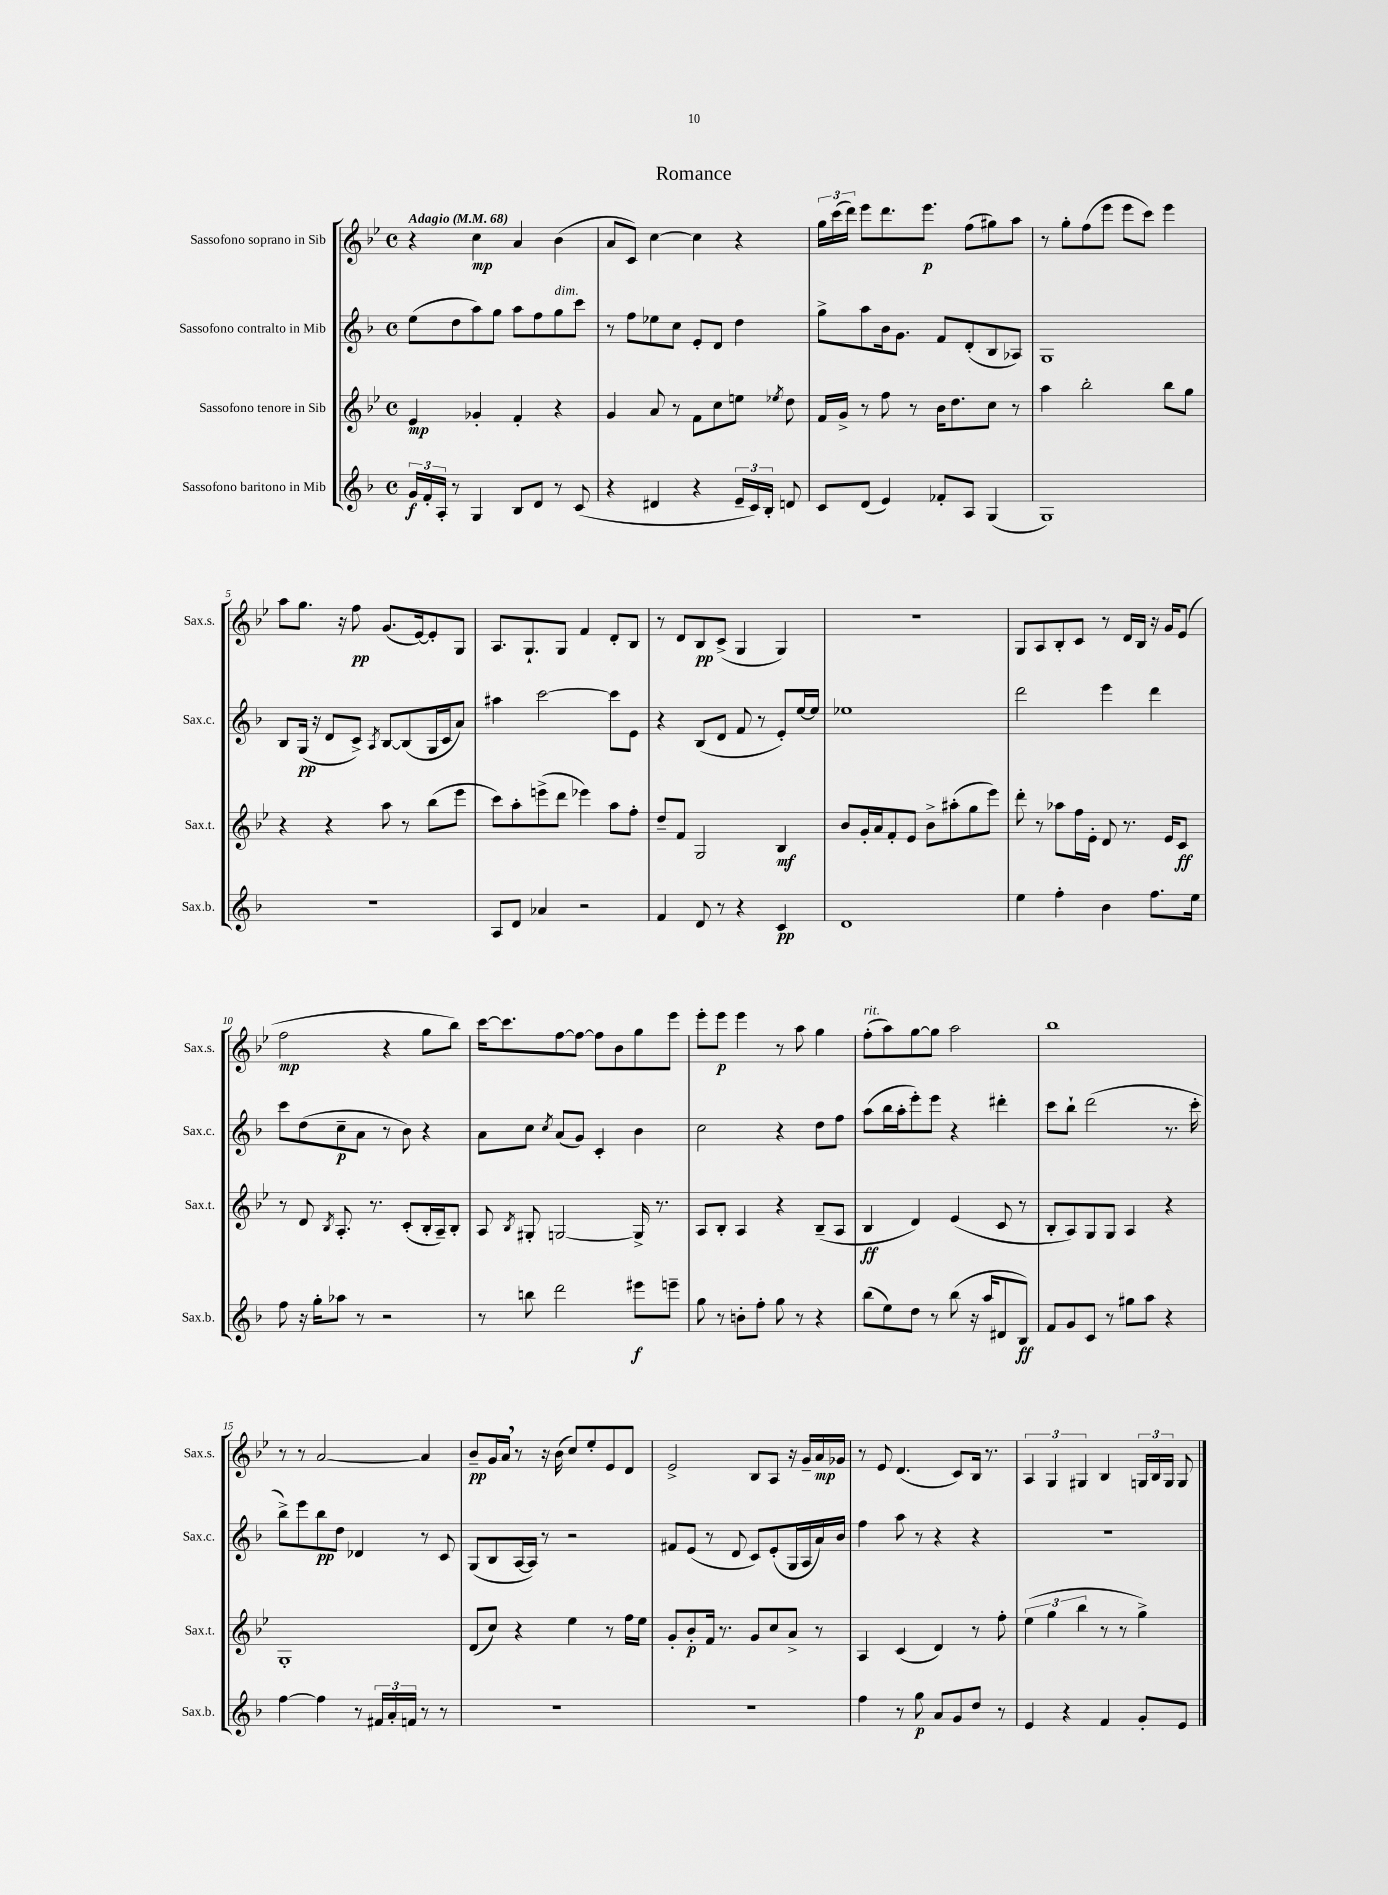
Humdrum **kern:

**kern	**kern	**kern	**kern
*staff4	*staff3	*staff2	*staff1
*clefG2	*clefG2	*clefG2	*clefG2
*k[b-]	*k[b-e-]	*k[b-]	*k[b-e-]
*M4/4	*M4/4	*M4/4	*M4/4
*met(c)	*met(c)	*met(c)	*met(c)
*MM68	*MM68	*MM68	*MM68
24g/LL	4e-/	(8ee\L	4r
24f'/	.	.	.
24A'/JJ	.	.	.
8r	.	8dd\	.
4G/	4g-'/	8aa\)	4cc\
.	.	8gg\J	.
8B-/L	4f'/	8aa\L	4a/
8d/J	.	8ff\	.
8r	4r	8gg\	(4b-\
(8c/	.	8ccc\J	.
=	=	=	=
4r	4g/	8r	8a/L
.	.	8ff\L	8c/J)
4d#/	8a/	8ee-\	[4cc\
.	8r	8cc\J	.
4r	8f\L	8e'/L	4cc\]
.	8cc\	8d/J	.
24e~/LL	8ee\J	4dd\	4r
24c/)	.	.	.
24B-'/JJ	.	.	.
.	8qee-/	.	.
8d/	8dd\	.	.
=	=	=	=
8c/L	16f/LL	8gg^\L	24gg\LL
.	.	.	(24ccc\
.	16g^/JJ	.	.
.	.	.	24ddd\JJ)
(8d/J	8r	8aa\	8eee-\L
4e/)	8ff\	16b-\k	8.ddd\
.	.	8.g\J	.
.	8r	.	.
.	.	.	8.eee-\J
8f-'/L	16b-\LK	8f/L	.
.	8.dd\	.	.
8A/J	.	(8d'/	(8ff\L
(4G/	8cc\J	8B-/	8gg#\)
.	8r	8A-/J)	8aa\J
=	=	=	=
1G)	4aa\	1G	8r
.	.	.	8gg'\L
.	2bb-'\	.	(8ff\
.	.	.	8eee-\J
.	.	.	8eee-\L
.	.	.	8ccc\J)
.	8bb-\L	.	4eee-\
.	8gg\J	.	.
=	=	=	=
1r	4r	8B-/L	8aa\L
.	.	(16G/Jk	8.gg\J
.	.	16r	.
.	4r	8d/L	.
.	.	.	16r
.	.	8c^/J)	8ff\
.	.	8qA/	.
.	8aa\	[8B-/L	(8.g/L
.	8r	(8B-/]	.
.	.	.	[16e-/k)
.	(8bb-\L	16G/L	8e-'/]
.	.	16c/J	.
.	8eee-\J	8a/J)	8G/J
=	=	=	=
8A/L	8ccc\L)	4aa#\	8.A/L
8d/J	8aa'\	.	.
.	.	.	8.G`/
4a-/	(8eee^\	[2ccc\	.
.	8ddd\J	.	8G/J
2r	4eee-\)	.	4f/
.	8aa\L	8ccc\]L	8d'/L
.	8ff'\J	8e\J	8B-/J
=	=	=	=
4f/	8dd~/L	4r	8r
.	8f/J	.	8d/L
8d/	2G/	(8B-/L	8B-/
8r	.	8d/J	(8c^/J
4r	.	8f/	4G/
.	.	8r	.
4c/	4B-/	8e'/L)	4G/)
.	.	[16ee/L	.
.	.	16ee/]JJ	.
=	=	=	=
1d	8b-/L	1ee-	1r
.	16g'/L	.	.
.	16a/J	.	.
.	8f'/	.	.
.	8e-/J	.	.
.	8b-^\L	.	.
.	(8aa#'\	.	.
.	8gg\	.	.
.	8eee-\J)	.	.
=	=	=	=
4ee\	8ddd'\	2ddd\	8G/L
.	8r	.	8A/
4ff'\	8aa-\L	.	8B-'/
.	16ff\L	.	8c/J
.	16e-'\JJ	.	.
4b-\	8d/	4eee\	8r
.	8.r	.	16d/LL
.	.	.	16B-/JJ
8.ff\L	.	4ddd\	16r
.	16e-/LK	.	16g/LK
.	8c/J	.	(8e-/J
16ee\Jk	.	.	.
=	=	=	=
8ff\	8r	8ccc\L	2ff\
16r	8d/	(8dd\	.
16gg'\LK	.	.	.
.	8qB-/	.	.
8aa-\J	8.A'/	8cc~\	.
8r	.	8a\J	.
.	8.r	.	.
2r	.	8r	4r
.	(8c'/L	8b-\)	.
.	16B-'/L	4r	8gg\L
.	16A~/J)	.	.
.	8B-'/J	.	8bb-\J)
=	=	=	=
8r	8A/	8a\L	[16ccc\LK
.	.	.	8.ccc\]
.	8qB-/	.	.
8bb\	8G#'/	8cc\J	.
.	.	8qcc/	.
2ddd\	[2G/	(8a/L	[8ff\
.	.	8g/J)	8ff\_J
.	.	4c'/	8ff\]L
.	.	.	8b-\
8eee#\L	16G^/]	4b-\	8gg\
.	8.r	.	.
8eee~\J	.	.	8eee-\J
=	=	=	=
8gg\	8A/L	2cc\	8eee-'\L
8r	8B-'/J	.	8eee-\J
8b'\L	4A/	.	4eee-\
8ff'\J	.	.	.
8gg\	4r	4r	8r
8r	.	.	8aa\
4r	(8B-~/L	8dd\L	4gg\
.	8A/J	8ff\J	.
=	=	=	=
(8bb-\L	4B-/	(8aa\L	(8ff'\L
8ee\)	.	16bb-\L	8aa\)
.	.	16aa'\J	.
8dd\J	4d/)	8eee'\)	[8gg\
8r	.	8eee\J	8gg\]J
(8bb-\	(4e-/	4r	2aa\
16r	.	.	.
16aa/LK	.	.	.
8d#/	8c/	4ddd#'\	.
8B-/J)	8r	.	.
=	=	=	=
8f/L	8B-'/L	8ccc\L	1bb-
8g/	8A/)	8bb-`\J	.
8c/J	8G/	(2ddd\	.
8r	8G/J	.	.
8gg#\L	4A/	.	.
8aa\J	.	.	.
4r	4r	8.r	.
.	.	16ccc'\	.
=	=	=	=
[4ff\	1G'	8bb-^\L)	8r
.	.	8eee\	8r
4ff\]	.	8bb-\	[2a/
.	.	8dd\J	.
8r	.	4d-/	.
24f#/LL	.	.	.
24a'/	.	.	.
24f/JJ	.	.	.
8r	.	8r	4a/]
8r	.	8c/	.
=	=	=	=
1r	(8d/L	(8G/L	8b-~/L
.	8cc/J)	8B-/	16g/L
.	.	.	16a/JJ
.	4r	[16A/L	8r
.	.	16A/]JJ)	.
.	.	8r	16r
.	.	.	(16b-\
.	4ee-\	2r	8cc/L)
.	.	.	8ee-'/
.	8r	.	8e-/
.	16ff\LL	.	8d/J
.	16ee-\JJ	.	.
=	=	=	=
1r	8g'/L	8f#/L	2e-^/
.	8b-'/	(8e/J	.
.	16f/Jk	8r	.
.	8.r	.	.
.	.	8d/	.
.	8g/L	8c/L)	8B-/L
.	8cc/	(8e'/	8A/J
.	8a^/J	16G/L	16r
.	.	16A/	16g~/LL
.	8r	16a/)	16a/
.	.	16b-/JJ	16g-/JJ
=	=	=	=
4ff\	4A/	4ff\	8r
.	.	.	8e-/
8r	(4c/	8aa\	(4.d/
8gg\	.	8r	.
8a/L	4d/)	4r	.
8g/	.	.	8c/L)
8dd/J	8r	4r	16B-/Jk
.	.	.	8.r
8r	8ff'\	.	.
=	=	=	=
4e/	(6ee-\	1r	6A/
.	6gg\	.	6G/
4r	.	.	.
.	6bb-\	.	6G#/
4f/	8r	.	4B-/
.	8r	.	.
8g'/L	4gg^\)	.	24G/LL
.	.	.	24B-/
.	.	.	24G/JJ
8e/J	.	.	8G/
==	==	==	==
*-	*-	*-	*-
